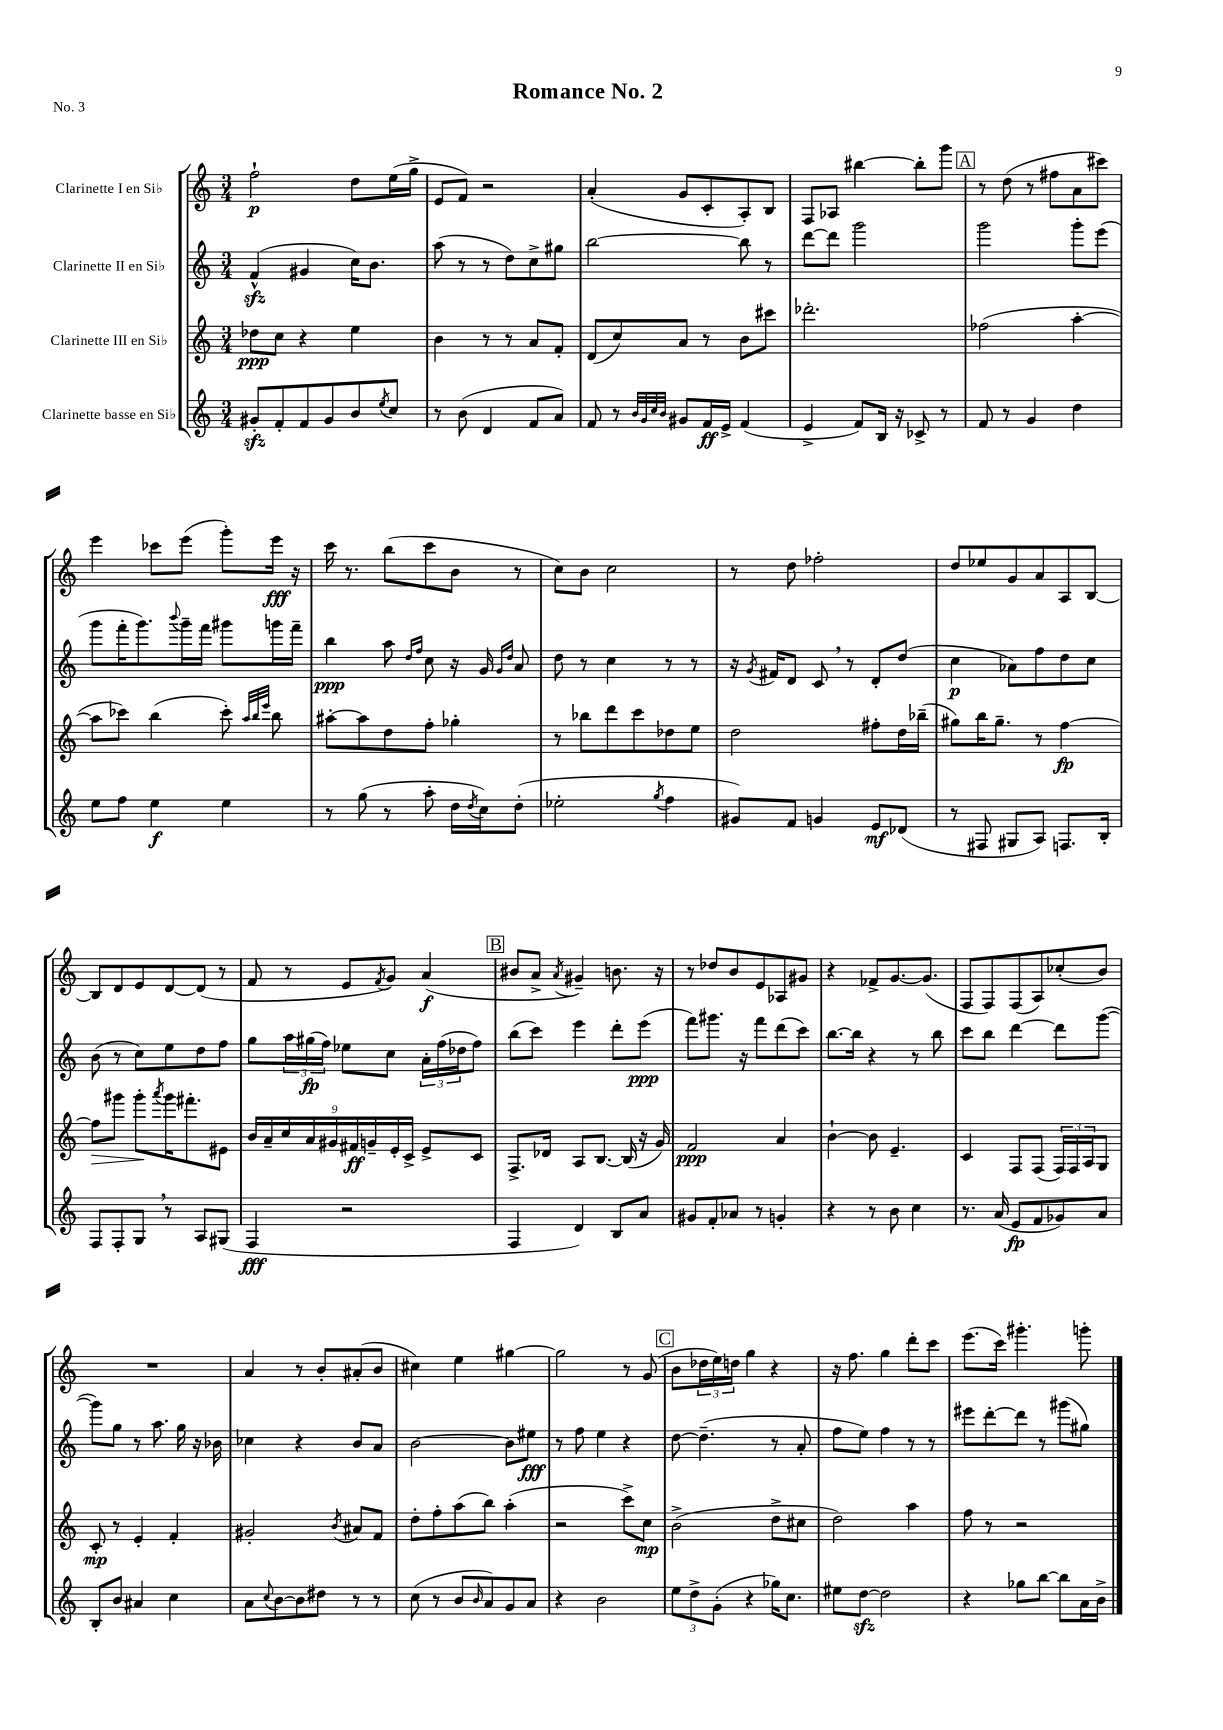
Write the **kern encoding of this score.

**kern	**kern	**kern	**kern
*staff4	*staff3	*staff2	*staff1
*clefG2	*clefG2	*clefG2	*clefG2
*k[]	*k[]	*k[]	*k[]
*M3/4	*M3/4	*M3/4	*M3/4
8g#'	8dd-	(4f^^	2ff`
8f'	8cc	.	.
8f	4r	4g#	.
8g#	.	.	.
8b	4ee	16cc)	8dd
.	.	8.b	.
8qee	.	.	.
8cc	.	.	(16ee
.	.	.	16gg^
=	=	=	=
8r	4b	(8aa	8e
(8b	.	8r	8f)
4d	8r	8r	2r
.	8r	8dd)	.
8f	8a	8cc^	.
8a)	8f'	8gg#	.
=	=	=	=
8f	(8d	[2bb	(4a'
8r	8cc)	.	.
32qqb	.	.	.
32qqg	.	.	.
32qqcc	.	.	.
32qqb	.	.	.
8g#	8a	.	8g
16f	8r	.	8c'
16e^	.	.	.
(4f	8b	8bb]	8A')
.	8ccc#	8r	8B
=	=	=	=
4e^	2.ddd-'	[8ddd	8F
.	.	8ddd]	8A-
8f)	.	2ggg	[4bb#
16B	.	.	.
16r	.	.	.
8c-^	.	.	8bb#']
8r	.	.	8ggg
=	=	=	=
8f	(2ff-	2ggg	8r
8r	.	.	(8dd
4g	.	.	8r
.	.	.	8ff#
4dd	[4aa'	8ggg'	8a
.	.	(8eee	8ccc#)
=	=	=	=
8ee	8aa]	8ggg	4eee
8ff	8ccc-)	16fff'	.
.	.	8.ggg)	.
4ee	(4bb	.	8ccc-
.	.	8qqbbb	.
.	.	16ggg~	(8eee
.	.	16fff	.
4ee	8ccc-')	8ggg#	8ggg')
.	32qqaa	.	.
.	32qqbb	.	.
.	32qqeee	.	.
.	8bb	16ggg	16eee
.	.	16fff~	16r
=	=	=	=
8r	[8aa#'	4bb	16ccc
.	.	.	8.r
(8gg	8aa#]	.	.
8r	8dd	8aa	(8bb
.	.	16qqdd	.
.	.	16qqff	.
8aa'	8ff'	8cc	8ccc
16dd	4gg-'	16r	8b
8qdd	.	.	.
16cc)	.	16g	.
.	.	16qqg	.
.	.	16qqdd	.
(8dd'	.	8a	8r
=	=	=	=
2ee-'	8r	8dd	8cc)
.	8bb-	8r	8b
.	8ddd	4cc	2cc
.	8ccc	.	.
8qgg	.	.	.
4ff	8dd-	8r	.
.	8ee	8r	.
=	=	=	=
8g#)	2dd	16r	8r
.	.	8qg	.
.	.	16f#	.
8f	.	8d	8dd
4g	.	8c	2ff-'
.	.	8r	.
8e	8ff#'	8d'	.
(8d-	16dd	(8dd	.
.	(16bb-~	.	.
=	=	=	=
8r	8gg#)	4cc	8dd
8F#	16bb	.	8ee-
.	8.gg#~	.	.
8G#	.	8a-)	8g
8A)	8r	8ff	8a
8.F	[4ff	8dd	8A
.	.	8cc	[8B
16B'	.	.	.
=	=	=	=
8F	8ff]	(8b	8B]
8F'	8ggg#	8r	8d
8G	8ggg#'	8cc)	8e
.	8qaaa	.	.
8r	16ggg#	8ee	[8d
.	8.fff#'	.	.
8A	.	8dd	(8d]
(8G#	8e#	8ff	8r
=	=	=	=
4F	18b	8gg	8f
.	18a~	.	.
.	18cc	.	.
.	.	24aa	8r
.	18a	(24gg#	.
.	.	24ff)	.
.	18g#	.	.
2r	.	8ee-	8e
.	18f#	.	.
.	18g~	.	.
.	.	.	8qf
.	.	8cc	8g)
.	18e'	.	.
.	18c^	.	.
.	8e^	24a'	(4a
.	.	(24ff	.
.	.	24dd-	.
.	8c	8ff)	.
=	=	=	=
4F	8.F^	(8bb	8b#
.	.	8ccc)	8a^
.	16d-	.	.
.	.	.	8qa
4d)	8A	4eee	4g#~)
.	[8.B	.	.
8B	.	8ddd'	8.b
.	(16B]	.	.
8a	16r	(8eee	.
.	16g)	.	16r
=	=	=	=
8g#	2f	8fff)	8r
8f'	.	8.ggg#	8dd-
8a-	.	.	8b
.	.	16r	.
8r	.	8fff	8e
4g'	4a	(8ddd	8A-
.	.	8ccc)	8g#
=	=	=	=
4r	[4b`	[8.bb	4r
.	.	16bb]	.
8r	8b]	4r	8f-^
8b	4.e~	.	[8.g
4cc	.	8r	.
.	.	.	(8.g]
.	.	8bb	.
=	=	=	=
8.r	4c	8ccc	8F
.	.	8bb	8F)
(16a	.	.	.
8e	8F	[4ddd	(8F
8f	(8F	.	8A)
8g-)	24F)	8ddd]	(8cc-'
.	24F	.	.
.	24A	.	.
8a	8G	([8ggg	8b)
=	=	=	=
8B'	8c'	8ggg])	2.r
8b	8r	8gg	.
4a#	4e'	8r	.
.	.	8.aa	.
4cc	4f'	.	.
.	.	16gg	.
.	.	16r	.
.	.	16b-	.
=	=	=	=
8a	2g#'	4cc-	4a
8qqcc	.	.	.
[8b	.	.	.
8b]	.	4r	8r
8dd#	.	.	8b'
.	8qb	.	.
8r	8a#	8b	(8a#'
8r	8f	8a	8b
=	=	=	=
(8cc	8dd'	[2b	4cc#)
8r	8ff'	.	.
8b	(8aa	.	4ee
16qqb	.	.	.
8a)	8bb)	.	.
8g	(4aa'	8b]	[4gg#
8a	.	8ee#	.
=	=	=	=
4r	2r	8r	2gg#]
.	.	8ff	.
2b	.	4ee	.
.	8ccc^)	4r	8r
.	8cc	.	(8g
=	=	=	=
12ee	(2b^	[8dd	8b
12dd^	.	.	.
.	.	(4.dd~]	24dd-
(12g'	.	.	24ee)
.	.	.	24dd
4r	.	.	4gg
16gg-)	8dd^	8r	4r
8.cc	.	.	.
.	8cc#	8a'	.
=	=	=	=
8ee#	2dd)	8ff	16r
.	.	.	8.ff
[8dd	.	8ee)	.
2dd]	.	4ff	4gg
.	4aa	8r	8ddd'
.	.	8r	8ccc
=	=	=	=
4r	8ff	8eee#	(8.eee
.	8r	[8ddd'	.
.	.	.	16ccc)
8gg-	2r	8ddd]	4.ggg#'
[8bb	.	8r	.
8bb]	.	(8ggg#	.
16a	.	8gg#)	8ggg'
16b^	.	.	.
==	==	==	==
*-	*-	*-	*-
